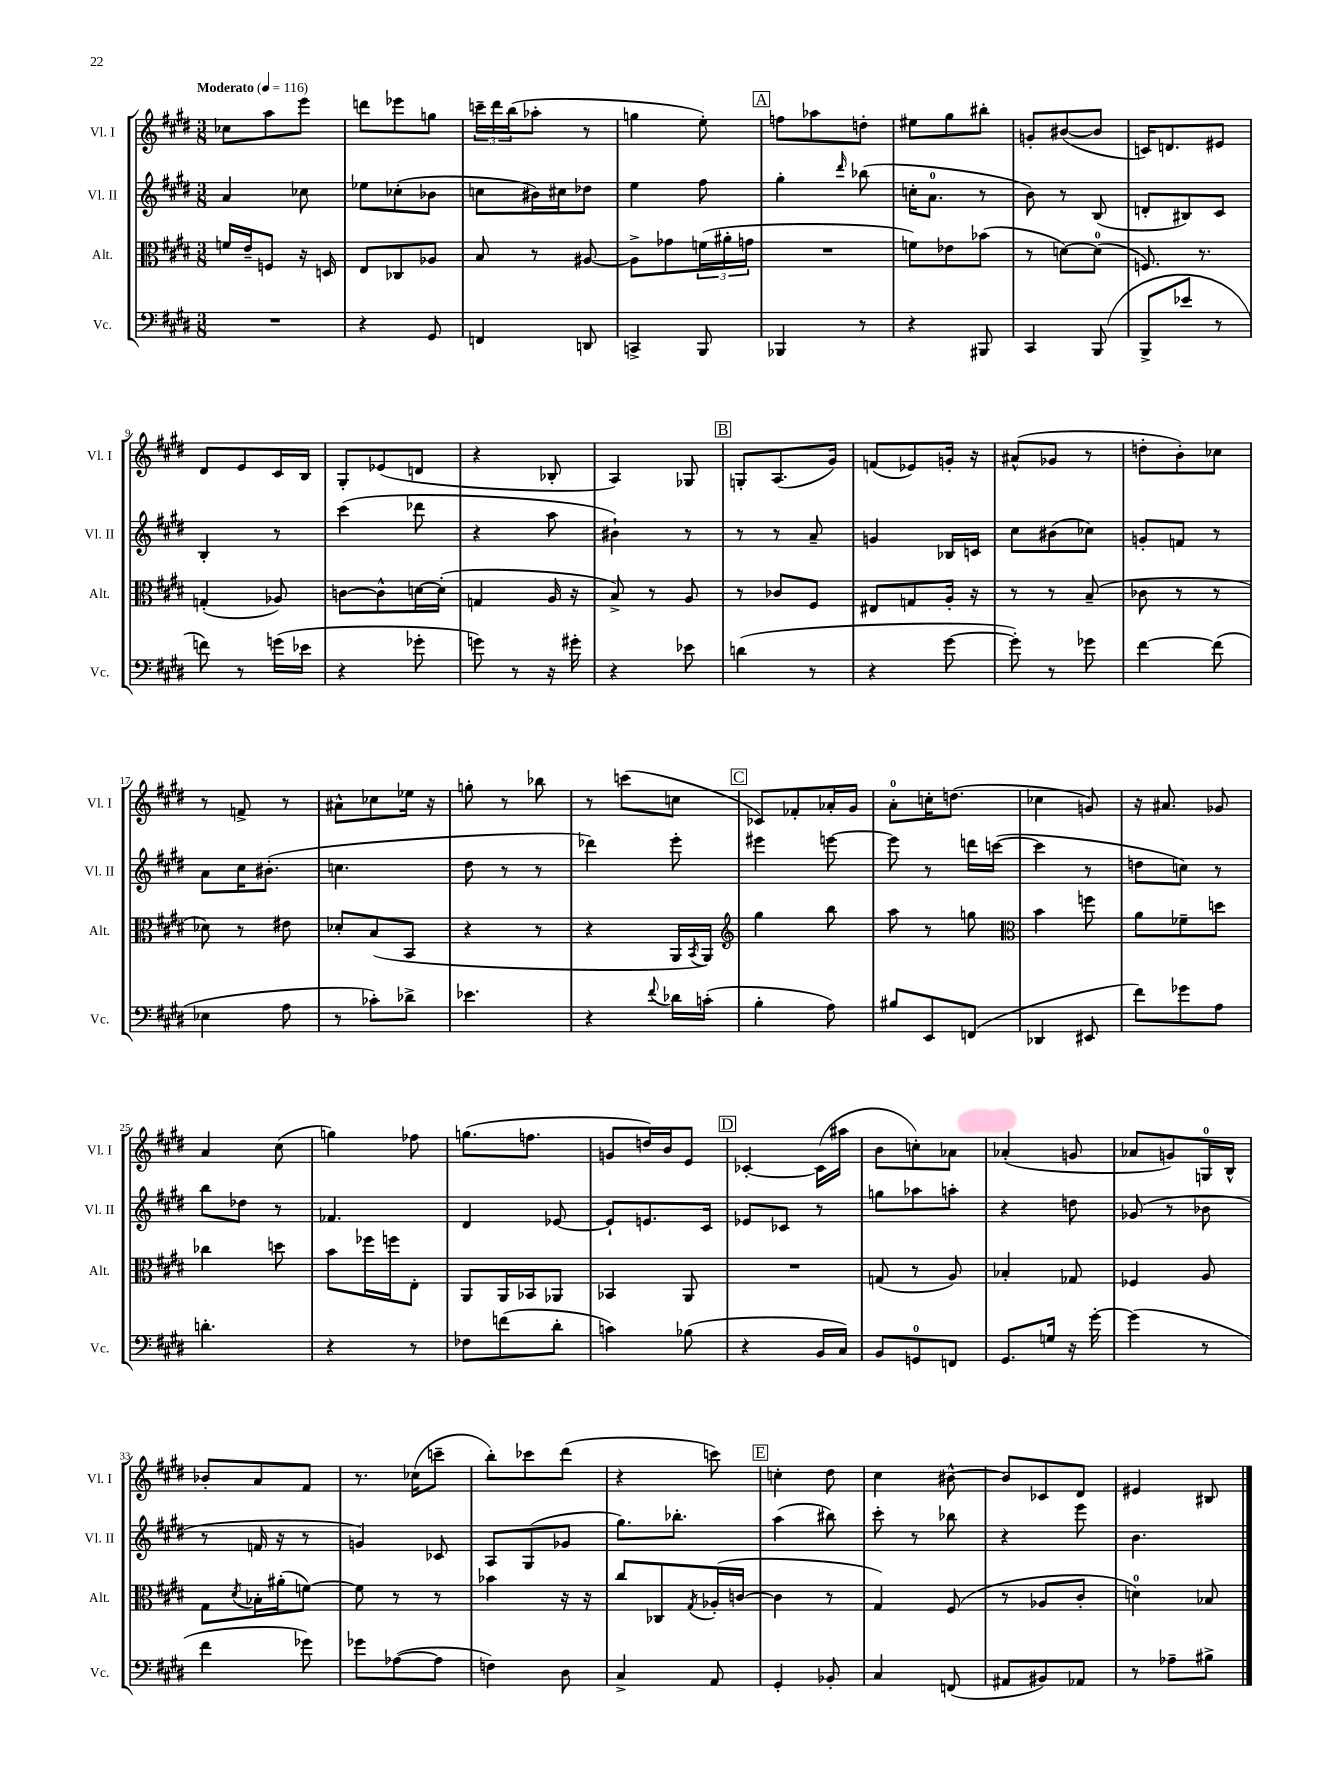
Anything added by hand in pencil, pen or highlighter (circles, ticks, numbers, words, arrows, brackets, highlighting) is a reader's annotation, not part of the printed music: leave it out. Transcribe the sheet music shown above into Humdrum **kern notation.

**kern	**kern	**kern	**kern
*part4	*part3	*part2	*part1
*staff4	*staff3	*staff2	*staff1
*I"Vc.	*I"Alt.	*I"Vl. II	*I"Vl. I
*I'Vc.	*I'Alt.	*I'Vl. II	*I'Vl. I
*clefF4	*clefC3	*clefG2	*clefG2
*k[f#c#g#d#]	*k[f#c#g#d#]	*k[f#c#g#d#]	*k[f#c#g#d#]
*M3/8	*M3/8	*M3/8	*M3/8
*MM116	*MM116	*MM116	*MM116
=1	=1	=1	=1
!	!	!	!LO:TX:a:B:t=Moderato
4.r	16fn/LL	4a/	8cc-X\L
.	16e~/J	.	.
.	8Fn/J	.	8aa\
.	16r	8cc-X\	8eee\J
.	16Dn/	.	.
=2	=2	=2	=2
4r	8E/L	8ee-X\L	8dddn\L
.	8C-X/	(8cc-X'\	8eee-X\
8GG#/	8A-X/J	8b-X\J	8ggn\J
=3	=3	=3	=3
4FFn/	8B/	8ccn\L	24cccn~\LL
.	.	.	24ddd#\
.	.	.	(24bb\J
.	8r	16b#X\L)	8aa-X'\J
.	.	16cc#X\J	.
8DDn/	[8A#X/	8dd-X\J	8r
=4	=4	=4	=4
4CCn^/	8A#^\L]	4ee\	4ggn\
.	8g-X\	.	.
8BBB/	(24fn\L	8ff#\	8ee'\)
.	24a#X'\	.	.
.	24gn\JJ	.	.
!!LO:REH:place=s1:t=A
=5	=5	=5	=5
4BBB-X/	4.r	4gg#'\	8ffn\L
.	.	.	8aa-X\
.	.	16qqddd#/	.
8r	.	(8bb-X\	8ddn'\J
=6	=6	=6	=6
4r	8fn\L)	16ccn'\KL	8ee#X\L
.	.	8.a\J	.
.	8e-X\	.	8gg#\
8BBB#X/	(8b-X\J	8r	8bb#X'\J
=7	=7	=7	=7
4CC#/	8r	8b\)	8gn'/L
.	[8dn\L)	8r	([8b#X/
(8BBB/	(8d\J]	(8B/	8b#/J]
=8	=8	=8	=8
8BBB^/L	8.Fn/)	8dn'/L	16cn/KL)
.	.	.	8.dn/
8e-X/J	.	8B#X/)	.
.	8.r	.	.
8r	.	8c#/J	8e#X/J
!!LO:LB:g=z
=9	=9	=9	=9
8fn\)	(4Gn'/	4B'/	8d#/L
8r	.	.	8e/
(16gn\LL	8A-X/)	8r	16c#/L
16e-X\JJ	.	.	16B/JJ
=10	=10	=10	=10
4r	[8cn\L	(4ccc#\	8G#'/L
.	8c^^\]	.	(8e-X/
8g-X'\	[16dn\L	8ddd-X\	8dn/J
.	(16d'\JJ]	.	.
=11	=11	=11	=11
8gn\)	4Gn/	4r	4r
8r	.	.	.
16r	16A/	8aa\	8B-X'/
16g#X'\	16r	.	.
=12	=12	=12	=12
4r	8B^/)	4b#X`\)	4A/)
.	8r	.	.
8e-X\	8A/	8r	8G-X/
!!LO:REH:place=s1:t=B
=13	=13	=13	=13
(4dn\	8r	8r	8Gn'/L
.	8c-X/L	8r	(8.A/
8r	8F#/J	8a~/	.
.	.	.	16g#/Jk)
=14	=14	=14	=14
4r	8E#X/L	4gn/	(8fn/L
.	8Gn/	.	8e-X/)
[8g#\	16A'/Jk	16B-X/LL	16gn'/Jk
.	16r	16cn/JJ	16r
=15	=15	=15	=15
8g#'\])	8r	8cc#\L	(8a#X^^/L
8r	8r	(8b#X\	8g-X/J
8g-X\	(8B~/	8cc-X\J)	8r
=16	=16	=16	=16
[4f#\	8c-X\	8gn'/L	8ddn'\L
.	8r	8fn/J	8b'\)
(8f#\]	8r	8r	8cc-X\J
!!LO:LB:g=z
=17	=17	=17	=17
4E-X\	8d-X\)	8a\L	8r
.	8r	16cc#\K	8fn^/
.	.	(8.b#X'\J	.
8A\	8e#X\	.	8r
=18	=18	=18	=18
8r	8d-X'/L	4.ccn\	8a#X^^\L
8c-X'\L)	(8B/	.	8cc-X\
8d-X^\J	8BB/J	.	16ee-X\Jk
.	.	.	16r
=19	=19	=19	=19
4.e-X\	4r	8dd#\	8ggn'\
.	.	8r	8r
.	8r	8r	8bb-X\
=20	=20	=20	=20
4r	4r	4ddd-X\)	8r
.	.	.	(8cccn\L
8qqf#/	.	.	.
16d-X\LL	16AA/LL	8eee'\	8ccn\J
.	8qBB/	.	.
(16cn'\JJ	16AA/JJ)	.	.
!!LO:REH:place=s1:t=C
=21	=21	=21	=21
*	*clefG2	*	*
4B'\	4gg#\	4eee#X\	8c-X/L)
.	.	.	8f-X'/
8A\)	8bb\	[8eeen\	16a-X'/L
.	.	.	16g#/JJ
=22	=22	=22	=22
8B#X/L	8aa\	8eee\]	8a'\L
8EE/	8r	8r	16ccn'\K
.	.	.	(8.ddn\J
(8FFn/J	8ggn\	16dddn\LL	.
.	.	([16cccn\JJ	.
=23	=23	=23	=23
*	*clefC3	*	*
4DD-X/	4b\	4ccc\]	4cc-X\
8EE#X/	8ffn\	8r	8gn/)
=24	=24	=24	=24
8f#\L)	8a\L	8ddn\L	16r
.	.	.	8.a#X/
8g-X\	8f-X~\	8ccn\J)	.
8A\J	8ddn\J	8r	8g-X/
!!LO:LB:g=z
=25	=25	=25	=25
4.dn'\	4cc-X\	8bb\L	4a/
.	.	8dd-X\J	.
.	8ddn\	8r	(8cc#\
=26	=26	=26	=26
4r	8b\L	4.f-X/	4ggn\)
.	16ff-X\L	.	.
.	16ffn\J	.	.
8r	8E'\J	.	8ff-X\
=27	=27	=27	=27
8F-X\L	8AA/L	4d#/	(8.ggn\L
(8fn\	16AA/L	.	.
.	16BB-X/J	.	8.ffn\J
8d#'\J	8AA-X/J	[8e-X/	.
=28	=28	=28	=28
4cn\)	4BB-X/	8e-`/L]	8gn/L
.	.	8.en/	16ddn/L)
.	.	.	16b/J
(8B-X\	8AA/	.	8e/J
.	.	16c#/Jk	.
!!LO:REH:place=s1:t=D
=29	=29	=29	=29
4r	4.r	8e-X/L	[4c-X'/
.	.	8c-X/J	.
16BB/LL	.	8r	(16c-\LL]
16C#/JJ)	.	.	16aa#X\JJ
=30	=30	=30	=30
8BB/L	(8Gn/	8ggn\L	8b\L
8GGn/	8r	8aa-X\	8ccn'\)
8FFn/J	8A/)	8aan'\J	8a-X\J
=31	=31	=31	=31
8.GG#/L	4B-X'/	4r	(4a-X'/
16Gn/Jk	.	.	.
16r	8G-X/	8ddn\	8gn/
[16g#'\	.	.	.
=32	=32	=32	=32
(4g#\]	4F-X/	(8g-X/	8a-X/L
.	.	8r	8gn/)
8r	8A/	8b-X\	16Gn/L
.	.	.	16B^^/JJ
!!LO:LB:g=z
=33	=33	=33	=33
4f#\	8G#\L	8r	8b-X'/L
.	8qd#/	.	.
.	16B-X'\L	16fn/	8a/
.	(16a#X'\J	16r	.
8g-X\)	[8fn\J)	8r	8f#/J
=34	=34	=34	=34
8g-X\L	8f\]	4gn/)	8.r
([8A-X\	8r	.	.
.	.	.	(16cc-X\KL
8A-\J]	8r	8c-X/	8cccn~\J
=35	=35	=35	=35
4Fn\)	4b-X\	8A/L	8bb'\L)
.	.	(8G#/	8ccc-X\
8D#\	16r	8g-X/J	(8ddd#\J
.	16r	.	.
=36	=36	=36	=36
4C#^/	8cc#/L	8.gg#\L)	4r
.	8C-X/	.	.
.	.	8.bb-X'\J	.
.	8qG#/	.	.
8AA/	(16A-X'/L	.	8cccn\)
.	[16cn/JJ	.	.
!!LO:REH:place=s1:t=E
=37	=37	=37	=37
4GG#'/	4c\]	(4aa\	4ccn'\
8BB-X'/	8r	8bb#X\)	8dd#\
=38	=38	=38	=38
4C#/	4G#/)	8ccc#'\	4cc#\
.	.	8r	.
(8FFn/	(8F#/	8bb-X\	[8b#X^^\
=39	=39	=39	=39
8AA#X/L	8r	4r	8b#/L]
8BB#X/)	8A-X/L	.	8c-X/
8AA-X/J	8c#'/J	8eee\	8d#/J
=40	=40	=40	=40
8r	4dn\)	4.b\	4e#X/
8A-X~\L	.	.	.
8B#X^\J	8B-X/	.	8B#X/
==	==	==	==
*-	*-	*-	*-
